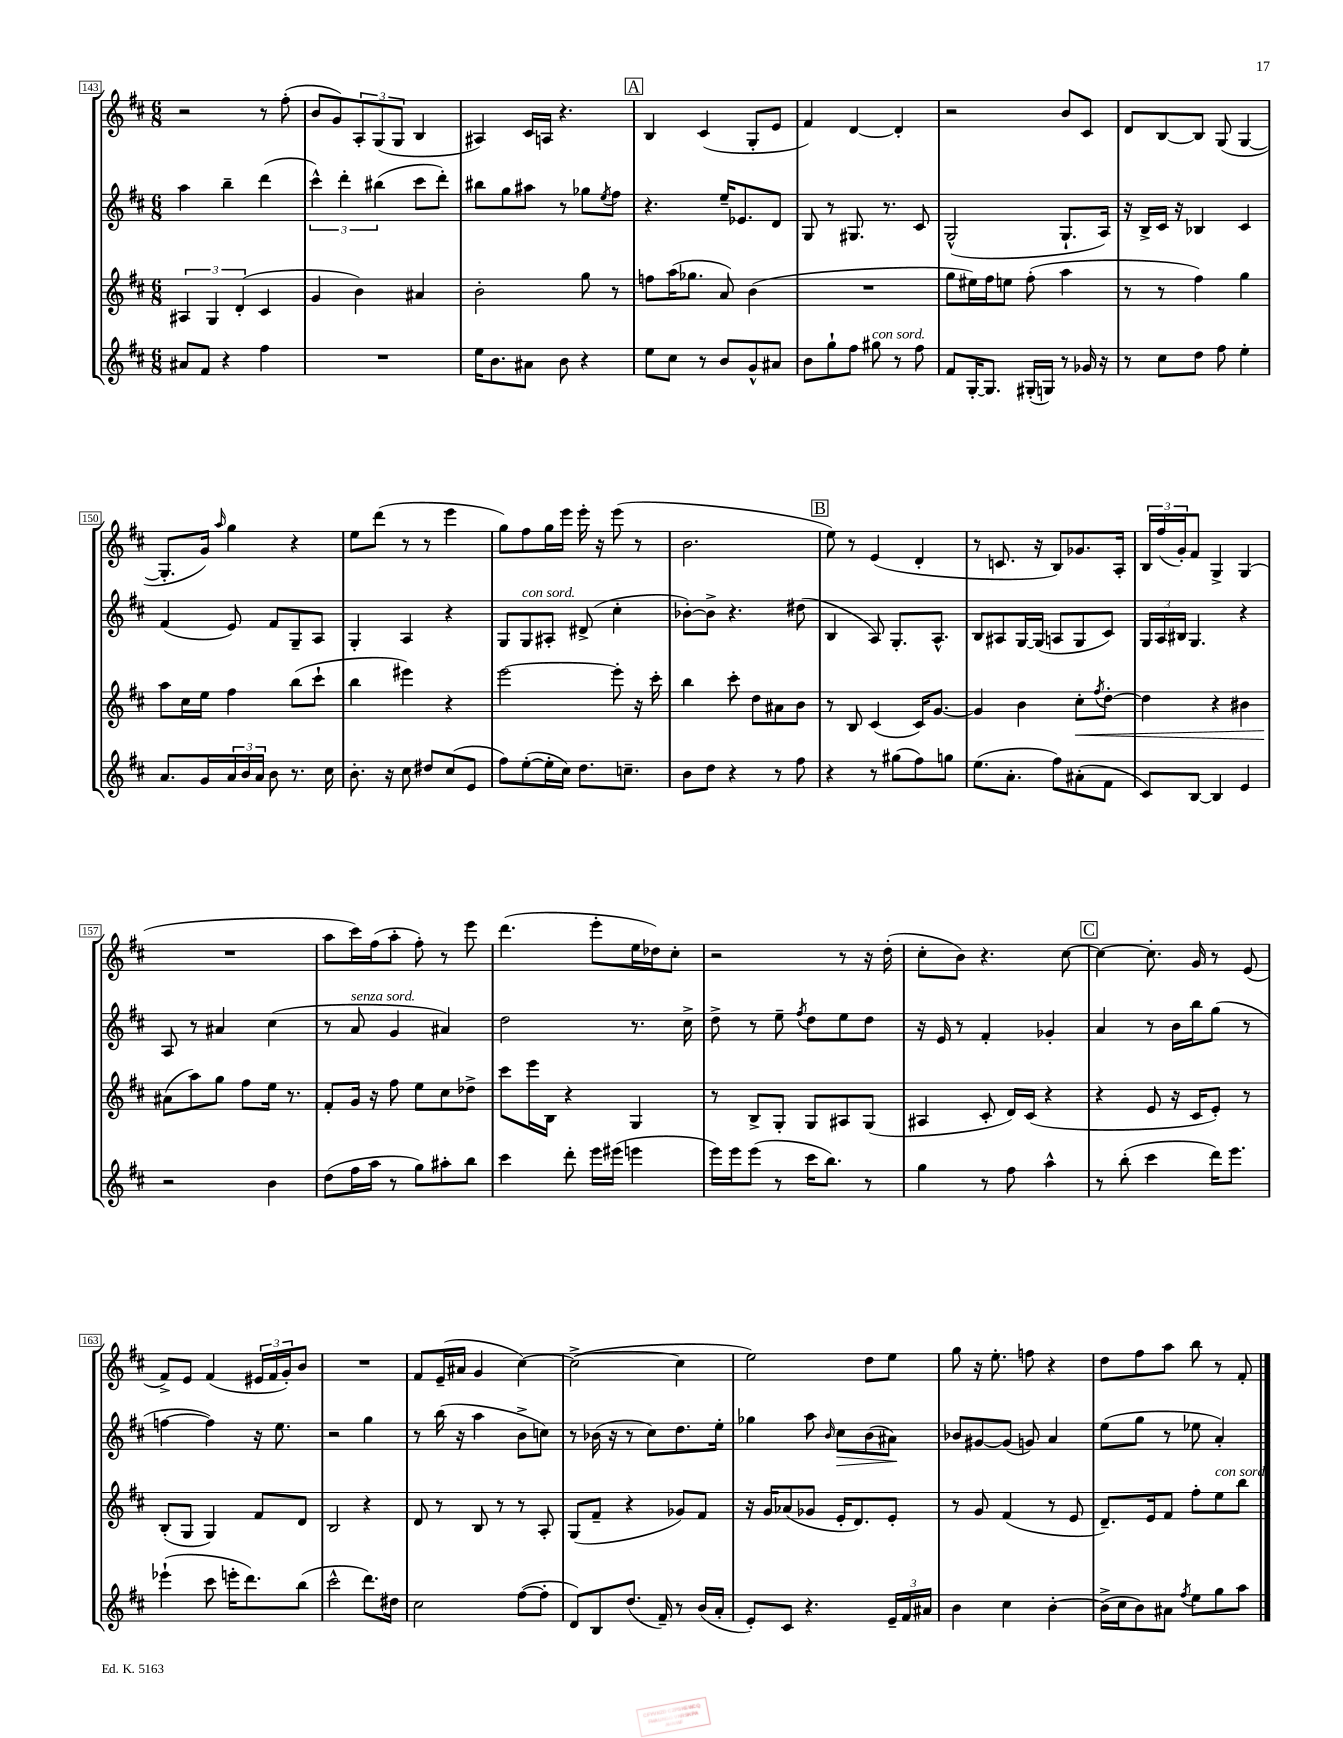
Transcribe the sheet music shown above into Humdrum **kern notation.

**kern	**kern	**kern	**kern
*staff4	*staff3	*staff2	*staff1
*clefG2	*clefG2	*clefG2	*clefG2
*k[f#c#]	*k[f#c#]	*k[f#c#]	*k[f#c#]
*M6/8	*M6/8	*M6/8	*M6/8
8a#	6A#	4aa	2r
8f#	.	.	.
.	6G	.	.
4r	.	4bb~	.
.	(6d'	.	.
4ff#	4c#	(4ddd	8r
.	.	.	(8ff#'
=	=	=	=
2.r	4g	6ccc#^^)	8b
.	.	.	8g)
.	.	6ddd'	.
.	4b)	.	12A'
.	.	(6bb#	(12G
.	.	.	12G
.	4a#	8ccc#	4B
.	.	8ddd')	.
=	=	=	=
16ee	2b'	8bb#	4A#)
8.b	.	.	.
.	.	8gg	.
8a#	.	8aa#	16c#
.	.	.	16A
8b	.	8r	4.r
4r	8gg	8gg-	.
.	.	8qee	.
.	8r	8ff#	.
=	=	=	=
8ee	8ff	4.r	4B
8cc#	(16aa	.	.
.	8.gg-	.	.
8r	.	.	(4c#
8b	8a)	16ee~	.
.	.	8.e-	.
8g^^	(4b	.	8G'
8a#	.	8d	8e
=	=	=	=
8b	2.r	8G	4f#)
8gg`	.	8r	.
8ff#	.	8.G#	[4d
8gg#	.	.	.
.	.	8.r	.
8r	.	.	4d']
8ff#	.	8c#	.
=	=	=	=
8f#	8gg	(2G^^	2r
[16G'	16ee#)	.	.
8.G]	16ff#	.	.
.	8ee	.	.
(16G#'	(8ff#'	.	.
16G)	.	.	.
8r	4aa	8.G`	8b
16g-	.	.	8c#
16r	.	16A)	.
=	=	=	=
8r	8r	16r	8d
.	.	16B^	.
8cc#	8r	16c#	[8B
.	.	16r	.
8dd	4ff#)	4B-	8B]
8ff#	.	.	(8G
4ee'	4gg	4c#	[4G
=	=	=	=
8.a	8aa	(4f#	8.G']
.	16cc#	.	.
16g	16ee	.	16g)
.	.	.	16qqaa
24a	4ff#	8e)	4gg
24b	.	.	.
24a	.	.	.
8b	.	8f#	.
8.r	(8bb	8G~	4r
.	8ccc#`	8A	.
16cc#	.	.	.
=	=	=	=
8.b'	4bb	4G'	8ee
.	.	.	(8ddd
16r	.	.	.
8cc#	4eee#)	4A	8r
8dd#	.	.	8r
(8cc#	4r	4r	4eee
8e	.	.	.
=	=	=	=
8ff#)	[2eee	8G	8gg)
([8ee'	.	8G	8ff#
16ee']	.	8A#'	16gg
16cc#)	.	.	16eee
8.dd	.	(8d#^	16eee'
.	.	.	16r
.	8eee']	4cc#'	(8eee
8.cc~	.	.	.
.	16r	.	8r
.	16ccc#'	.	.
=	=	=	=
8b	4bb	[8b-')	2.b
8dd	.	8b-^]	.
4r	8ccc#'	4.r	.
.	8dd	.	.
8r	8a#	.	.
8ff#	8b	(8dd#	.
=	=	=	=
4r	8r	4B	8ee)
.	8B	.	8r
8r	(4c#	8A)	(4e
(8gg#	.	8.G'	.
8ff#)	16c#)	.	4d'
.	[8.g	8.A^^	.
8gg	.	.	.
=	=	=	=
(8.ee	4g]	8B	8r
.	.	8A#	8.c
8.a'	.	.	.
.	4b	[16G	.
.	.	(16G]	16r
8ff#)	.	8A	8B)
(8a#'	8cc#'	8G	8.g-
.	8qff#	.	.
8f#	[8dd'	8c#)	.
.	.	.	16A'
=	=	=	=
8c#)	4dd]	24G	24B
.	.	24A	(24ff#
.	.	24B#	24g')
[8B	.	4.G	8f#
4B]	4r	.	4G^
4e	4b#	4r	(4G
=	=	=	=
2r	(8a#	8A	2.r
.	8aa)	8r	.
.	8gg	4a#	.
.	8ff#	.	.
4b	16ee	(4cc#	.
.	8.r	.	.
=	=	=	=
(8dd	8f#'	8r	8aa
16ff#	16g	8a	16ccc#)
16aa	16r	.	(16ff#
8r	8ff#	4g	8aa'
8gg)	8ee	.	8ff#')
8aa#'	8cc#	4a#)	8r
8bb	8dd-^	.	8eee
=	=	=	=
4ccc#	8ccc#	2dd	(4.ddd
.	16eee	.	.
.	16B	.	.
8ddd'	4r	.	.
16eee	.	.	8eee'
(16eee#	.	.	.
4eee	4G	8.r	16ee
.	.	.	16dd-)
.	.	.	8cc#'
.	.	16cc#^	.
=	=	=	=
16eee)	8r	8dd^	2r
16eee	.	.	.
(8eee	8B^	8r	.
8r	8G'	8ee~	.
.	.	8qff#	.
16ccc#	8G	8dd	.
8.bb)	.	.	.
.	8A#	8ee	8r
8r	(8G	8dd	16r
.	.	.	(16dd'
=	=	=	=
4gg	4A#	16r	8cc#'
.	.	16e	.
.	.	8r	8b)
8r	8c#'	4f#'	4.r
8ff#	16d)	.	.
.	(16c#	.	.
4aa^^	4r	4g-'	.
.	.	.	[8cc#
=	=	=	=
8r	4r	4a	4cc#_
(8bb'	.	.	.
4ccc#	8e	8r	8.cc#']
.	16r	16b	.
.	16c#	16bb	16g
16ddd)	8e')	(8gg	8r
8.eee	.	.	.
.	8r	8r	(8e
=	=	=	=
(4eee-`	(8B'	[4ff	8f#^)
.	8G	.	8e
8ccc#	4G)	4ff])	(4f#
16eee'	.	.	.
8.ddd)	.	.	.
.	8f#	16r	24e#
.	.	.	24f#
.	.	8.ee	.
.	.	.	24g')
(8bb	8d	.	8b
=	=	=	=
2ccc#^^	2B	2r	2.r
8.ddd)	4r	4gg	.
16dd#	.	.	.
=	=	=	=
2cc#	8d	8r	8f#
.	8r	(16bb	(16e~
.	.	16r	16a#
.	8B	4aa	4g
.	8r	.	.
([8ff#	8r	8b^	[4cc#)
8ff#']	8A'	8cc)	.
=	=	=	=
8d)	(8G	8r	(2cc#^_
8B	8f#~	(16b-	.
.	.	16r	.
(8.dd	4r	8r	.
.	.	8cc#)	.
16f#~)	.	.	.
8r	8g-)	8.dd	4cc#]
(16b	8f#	.	.
16a'	.	16ee'	.
=	=	=	=
8e')	16r	4gg-	2ee)
.	16g	.	.
8c#	(8a-	.	.
4.r	8g-	8aa	.
.	.	16qqb	.
.	16e'	8cc#	.
.	8.d)	.	.
.	.	(8b	8dd
24e~	8e'	8a#)	8ee
24f#	.	.	.
24a#	.	.	.
=	=	=	=
4b	8r	8b-	8gg
.	8g	[8g#	16r
.	.	.	8.ee'
4cc#	(4f#	(8g#]	.
.	.	8g)	8ff
[4b'	8r	4a	4r
.	8e	.	.
=	=	=	=
(16b^]	8.d~)	(8ee	8dd
16cc#	.	.	.
8b)	.	8gg	8ff#
.	16e	.	.
8a#	8f#	8r	8aa
8qff#	.	.	.
8ee	8ff#'	8ee-	8bb
8gg	8ee	4a')	8r
8aa	8bb	.	8f#'
==	==	==	==
*-	*-	*-	*-
